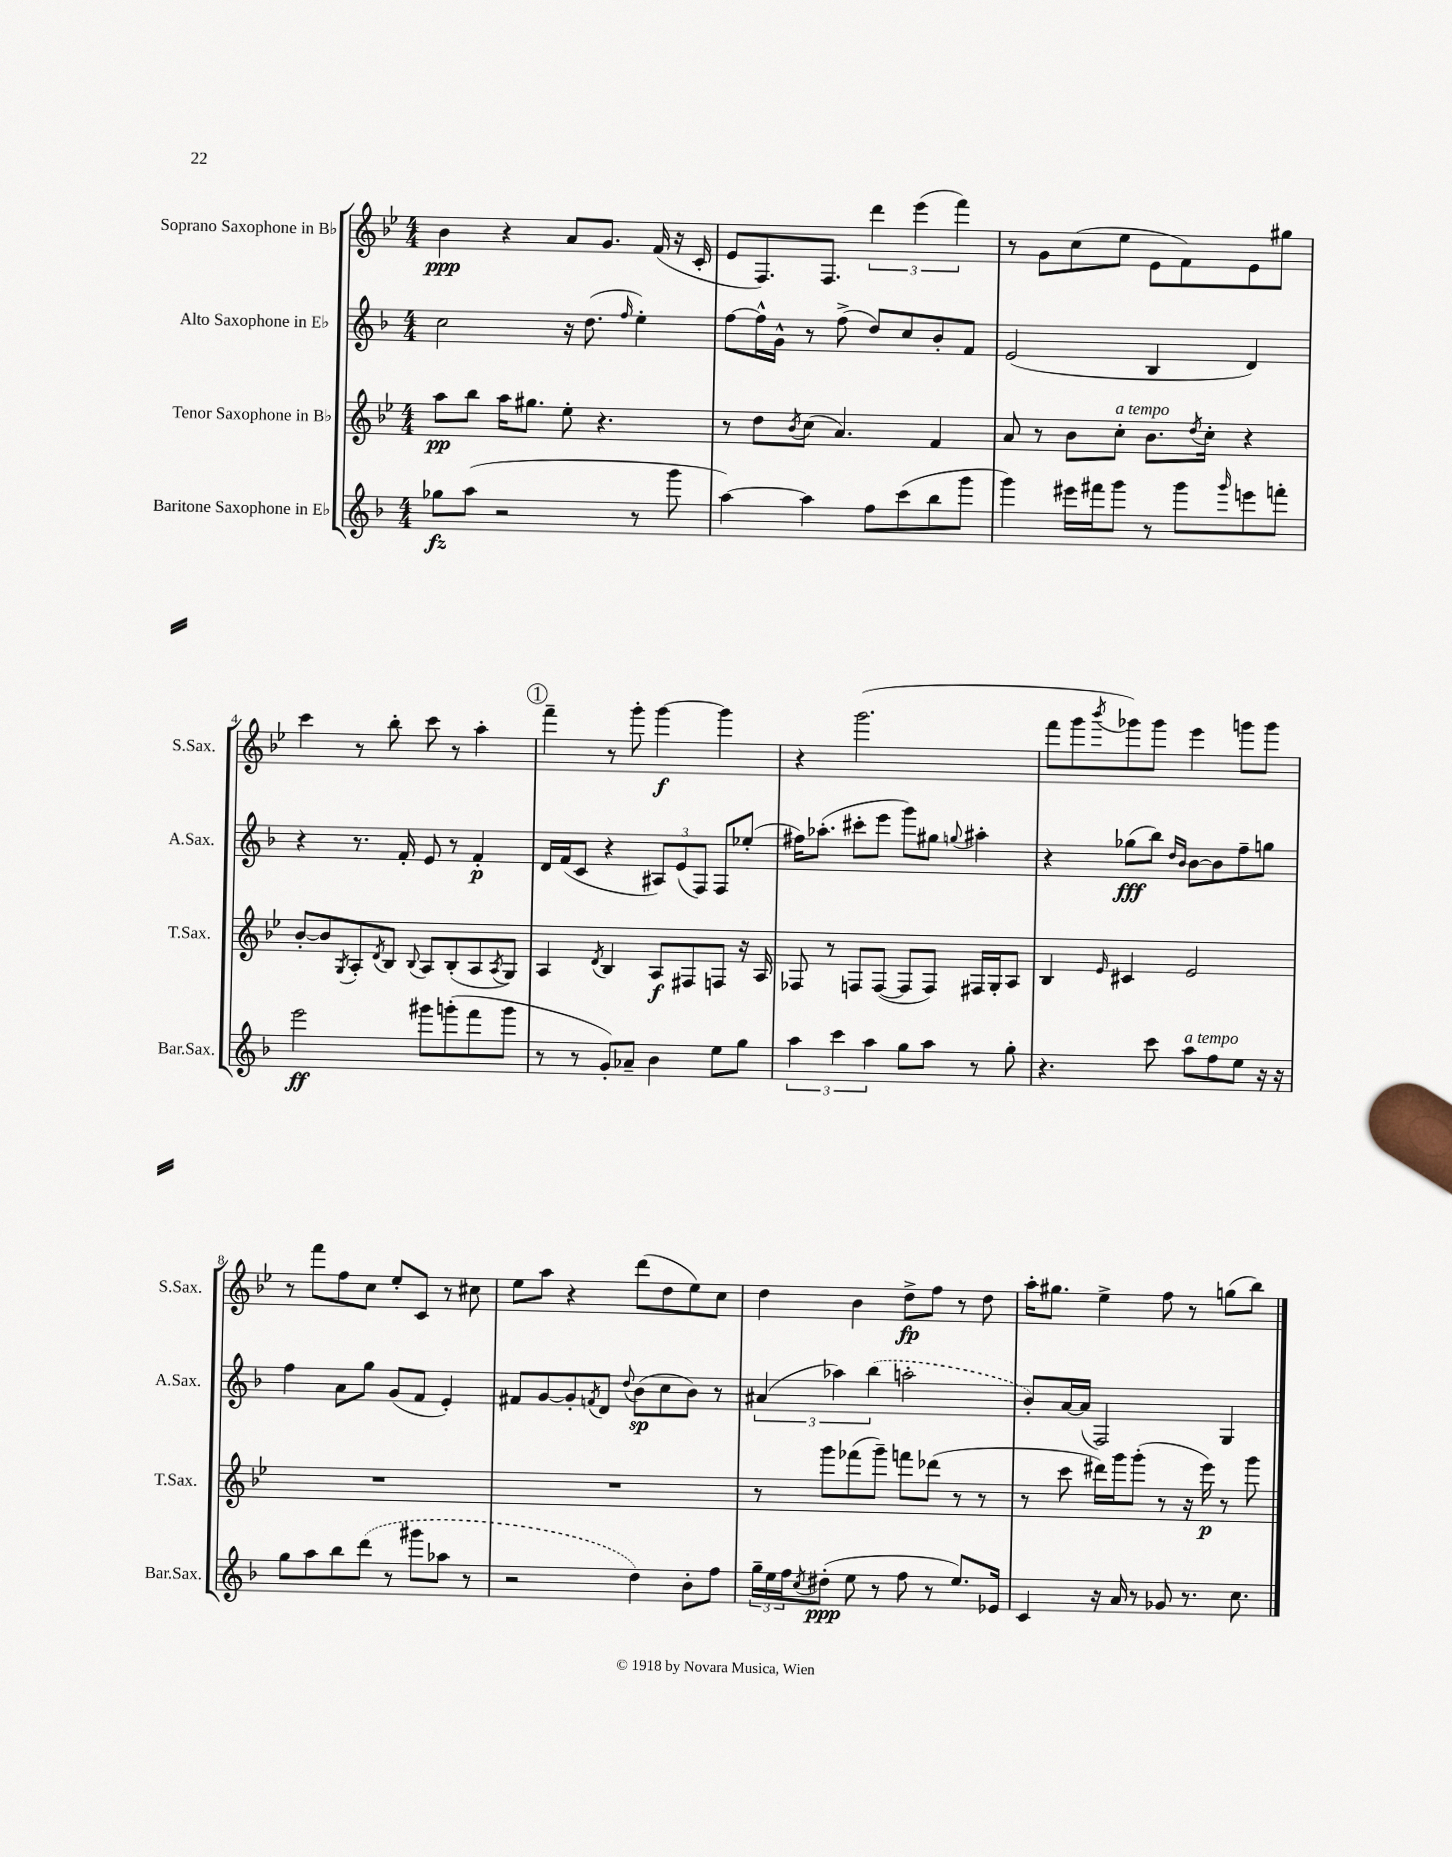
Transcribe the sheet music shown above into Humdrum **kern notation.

**kern	**kern	**kern	**kern
*staff4	*staff3	*staff2	*staff1
*clefG2	*clefG2	*clefG2	*clefG2
*k[b-]	*k[b-e-]	*k[b-]	*k[b-e-]
*M4/4	*M4/4	*M4/4	*M4/4
8gg-	8aa	2cc	4b-
(8aa	8bb-	.	.
2r	16aa	.	4r
.	8.gg#	.	.
.	8ee-'	16r	8a
.	.	(8.dd	.
.	4.r	.	8.g
.	.	16qqff	.
8r	.	4ee')	.
.	.	.	(16f
8ggg	.	.	16r
.	.	.	16c'
=	=	=	=
[4aa)	8r	[8ff	8e-
.	8dd	16ff^^]	8.F)
.	.	16g^^	.
.	8qb-	.	.
4aa]	(8cc	8r	.
.	.	.	8.F
.	4.a)	(8ff^	.
8ff	.	8dd)	6ddd
(8ccc	.	8cc	.
.	.	.	(6eee-
8bb-	4f	8b-'	.
.	.	.	6fff)
8ggg	.	8f	.
=	=	=	=
4ggg)	8a	(2e	8r
.	8r	.	8g
16eee#	8b-	.	(8cc
16fff#	.	.	.
8ggg	8cc'	.	8ee-
8r	8.b-	4B-	8e-
8ggg	.	.	8f)
.	8qdd	.	.
.	16cc'	.	.
16qqggg	.	.	.
8eee	4r	4d)	8e-
8fff'	.	.	8gg#
=	=	=	=
2eee	[8b-'	4r	4ccc
.	8b-]	.	.
.	8qG	.	.
.	8A'	8.r	8r
.	8qd	.	.
.	8B-	.	8bb-'
.	.	16f'	.
.	8qqB-	.	.
8ggg#	8A	8e	8ccc
(8ggg'	(8B-'	8r	8r
8fff	8A	4f'	4aa'
.	8qA	.	.
8ggg	8G)	.	.
=	=	=	=
8r	4A	16d	4fff~
.	.	(16f	.
8r	.	8c	.
.	8qd	.	.
8g')	4B-	4r	8r
8a-~	.	.	8ggg'
4b-	8A	12A#)	[4ggg
.	.	(12e	.
.	8F#	.	.
.	.	12F)	.
8ee	8F	8F	4ggg]
8gg	16r	(8ee-'	.
.	16A	.	.
=	=	=	=
6aa	8F-	16ff#)	4r
.	.	(8.aa-'	.
.	8r	.	.
6ccc	.	.	.
.	8F	8ccc#'	(2.ggg
6aa	.	.	.
.	([8F	8eee	.
8gg	8F]	8ggg)	.
8aa	8F)	8gg#	.
.	.	8qqgg	.
8r	16F#	4aa#'	.
.	16G'	.	.
8gg'	8A	.	.
=	=	=	=
4.r	4B-	4r	8fff
.	.	.	8ggg
.	16qqe-	.	8qbbb-
.	4c#	(8gg-	8ggg-)
8ccc	.	8bb-)	8ggg-
.	.	16qqdd	.
.	.	16qqb-	.
8aa	2e-	[8b-	4eee-
8ff	.	8b-]	.
8ee	.	8ff~	8ggg
16r	.	8gg	8ggg
16r	.	.	.
=	=	=	=
8gg	1r	4ff	8r
8aa	.	.	8fff
8bb-	.	8a	8ff
(8ddd	.	8gg	8cc
8r	.	(8g	8ee-'
8ggg#	.	8f	8c
8aa-	.	4e')	8r
8r	.	.	8cc#
=	=	=	=
2r	1r	8f#	8ee-
.	.	[8g	8aa
.	.	8g']	4r
.	.	8qf	.
.	.	8d	.
.	.	8qqdd	.
4dd)	.	(8b-	(8ddd
.	.	8cc	8dd
8b-'	.	8b-)	8ee-)
8ff	.	8r	8cc
=	=	=	=
24gg~	8r	(6a#	4dd
24ee	.	.	.
24ff	.	.	.
8qcc	.	.	.
(8dd#'	8ggg	.	.
.	.	6aa-)	.
8ee	(8fff-	.	4b-
.	.	(6bb-	.
8r	8ggg~)	.	.
8ff	8fff	2aa'	8dd^
8r	(8ddd-	.	8ff
8.ee)	8r	.	8r
.	8r	.	8dd
16e-	.	.	.
=	=	=	=
4c	8r	8b-')	16aa'
.	.	.	8.gg#
.	8ccc	[16a	.
.	.	(16a]	.
16r	16ddd#)	2F)	4ee-^
16a	16ggg	.	.
8r	(8ggg'	.	.
8g-	8r	.	8ff
8.r	16r	.	8r
.	16eee-)	.	.
.	8r	4G	(8gg
8.cc	.	.	.
.	8ggg	.	8bb-)
==	==	==	==
*-	*-	*-	*-
